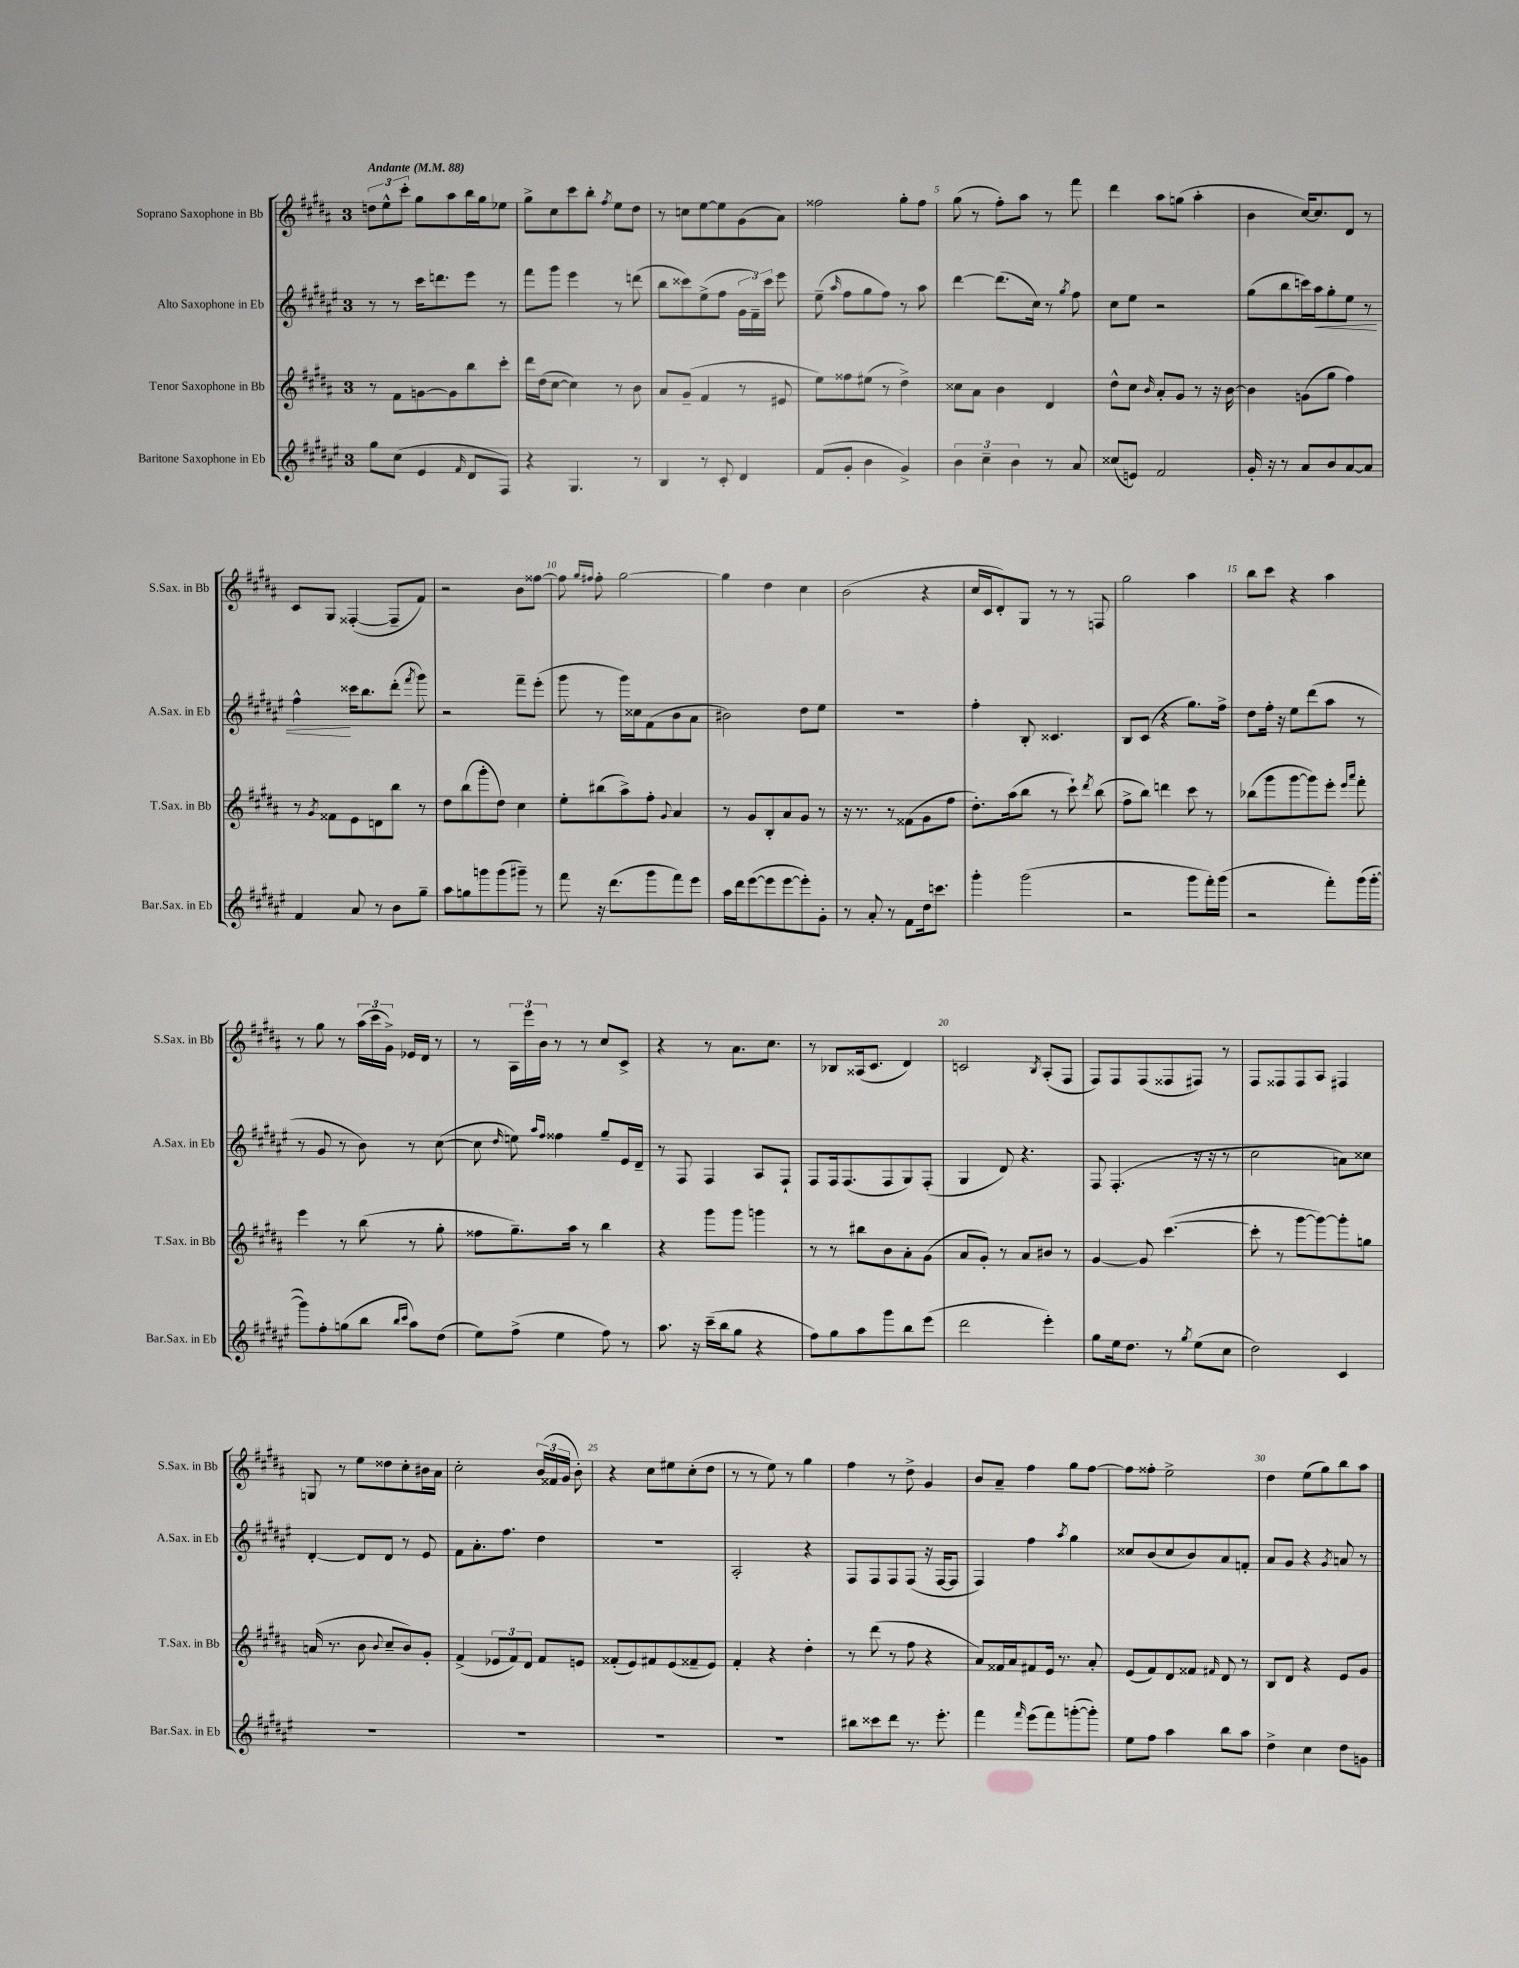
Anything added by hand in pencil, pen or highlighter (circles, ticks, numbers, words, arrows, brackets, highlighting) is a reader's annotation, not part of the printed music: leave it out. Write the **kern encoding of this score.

**kern	**kern	**kern	**kern
*staff4	*staff3	*staff2	*staff1
*clefG2	*clefG2	*clefG2	*clefG2
*k[f#c#g#d#a#e#]	*k[f#c#g#d#a#]	*k[f#c#g#d#a#e#]	*k[f#c#g#d#a#]
*M3/4	*M3/4	*M3/4	*M3/4
*MM88	*MM88	*MM88	*MM88
8gg#	8r	8r	12dd
.	.	.	12ee^^
(8cc#	8f#	8r	.
.	.	.	12ccc#'
4e#	[8g	16ccc#	8gg#
.	.	8.ddd	.
.	8g]	.	8aa#
16qqf#	.	.	.
8d#	8bb	8eee#	16bb
.	.	.	16gg#
8F#)	8ccc#'	8r	8ee-
=	=	=	=
4r	16ddd#	8fff#	8gg#^
.	(16dd#	.	.
.	[8cc#	8ggg#	8cc#
4.G#	4cc#])	4eee#	8ccc#
.	.	.	8bb'
.	.	.	8qff#
.	8r	8r	8ee
8r	8b	(8ddd	8dd#
=	=	=	=
4B	8a#	8bb	8r
.	(8g#~	8ccc##)	8cc
8r	4f#	(8ee#^	[8ee
8c#'	.	8ff#	8ee]
4d#	8r	24g#	(8g#
.	.	24f#~)	.
.	.	24ccc##	.
.	8e#	8eee#	8a#)
=	=	=	=
(8f#	8ee)	(8ee#~	2ff##
.	.	16qqaa#	.
8g#'	8ff##	8ff#	.
4b	(8ee#	8gg#	.
.	8r	8ff#)	.
4g#^)	4dd#^)	8r	8gg#'
.	.	8aa#	8ff##
=	=	=	=
6b	8cc##	[4ddd#	(8gg#
.	8a#	.	8r
6cc#~	.	.	.
.	4b	(8.ddd#]	8ff#')
6b	.	.	.
.	.	.	8aa#
.	.	16cc#)	.
8r	4d#	8r	8r
.	.	8qgg#	.
8a#	.	8ff#	8fff#
=	=	=	=
(8cc##	8dd#^^	8cc#	4ddd#
8e)	8cc#	8ee#	.
.	16qqb	.	.
2f#	8a#'	2r	8aa#
.	8g#	.	(8gg
.	8r	.	4aa#'
.	16r	.	.
.	[16b	.	.
=	=	=	=
16g#'	4b]	(8gg#	4b
16r	.	.	.
8r	.	8bb	.
8a#	(8g	16ccc)	[16cc#)
.	.	16aa#	8.cc#]
8b	8gg#	8gg#'	.
[8a#	4ff#)	8ee#	8d#
8a#]	.	8r	8r
=	=	=	=
4f#	8r	4ff#^^	8c#
.	8qg#	.	.
.	8f##	.	8G#
8a#	8e	16ccc##	([4F##'
.	.	8.bb	.
8r	8d	.	.
8b	8bb	(8ddd#'	8F##~]
.	.	8qfff#	.
8gg#~	8r	8ggg#)	8f#)
=	=	=	=
8aa#	8dd#	2r	2r
8gg	(8bb	.	.
8ggg	8ggg#'	.	.
(8ggg	8dd#)	.	.
8ggg#~)	4cc#	8fff#~	8b
8r	.	(8eee#'	[8ff##
=	=	=	=
8fff#	8ee'	8ggg#	8ff##]
.	.	.	16qqgg#
.	.	.	16qqff#
16r	(8bb#	8r	8ff#'
(8.ddd#	.	.	.
.	8aa#^)	16ggg#)	[2gg#
.	.	16cc##	.
8ggg#	8ff#'	(8f#	.
.	8qqg#	.	.
8fff#)	4a#	8b	.
8eee#	.	8a#	.
=	=	=	=
16aa#	8r	2b#)	4gg#]
16ddd#	.	.	.
([8eee#	8g#	.	.
8eee#]	8B'	.	4dd#
[8eee#	8a#	.	.
8eee#'])	8g#	8dd#	4cc#
8g#'	8r	8ee#	.
=	=	=	=
8r	16r	2.r	(2b
.	8.r	.	.
8a#'	.	.	.
8r	8r	.	.
8f#	(8f##	.	.
16dd#	8g#	.	4r
8.ccc	.	.	.
.	8ff#	.	.
=	=	=	=
4ggg#'	8.dd#')	4ff#'	16cc#
.	.	.	16c#
.	.	.	8d#')
.	(16aa#	.	.
(2ggg#	8bb	8B'	8G#
.	8r	4.c##	8r
.	8ccc#`)	.	8r
.	8qddd#	.	.
.	(8bb	.	8F
=	=	=	=
2r	8ff#^	8B	2gg#
.	8bb)	(8c#	.
.	4ddd	4r	.
8ggg#	8ccc#	8.gg#)	4aa#
16fff#')	8r	.	.
(16ggg#	.	16ff#^	.
=	=	=	=
2r	(8bb-	8dd#	8bb
.	8ggg#	16ff#'	8ccc#
.	.	16r	.
.	[8ggg#	8ee#	4r
.	8ggg#])	(8ddd#	.
8fff#')	8eee'	8aa#	4aa#
.	16qqeee	.	.
.	16qqaaa#	.	.
(16ggg#	8fff#'	8r	.
[16ggg#'	.	.	.
=	=	=	=
8ggg#])	4eee	8r	8r
8ff#'	.	8g#	8gg#
(8gg	8r	8r	8r
8bb	(8bb	8b)	(24aa#
.	.	.	24ccc#
.	.	.	24g#^)
16qqbb	.	.	.
16qqccc#	.	.	.
8aa#)	8r	8r	16e-
.	.	.	16d#
(8dd#	8gg#'	([8cc#	8r
=	=	=	=
8ee#)	8ff##	8cc#]	8r
.	.	16qqdd#	.
(8ff#^	8.gg#~)	8ee)	24A#
.	.	.	24eee
.	.	.	24b
.	.	16qqaa#	.
.	.	16qqff#	.
4ee#	.	4ff##	8r
.	16aa#	.	.
.	8r	.	8r
8ff#)	4bb	8gg#~	8cc#
8r	.	16e#	8c#^
.	.	16d#~	.
=	=	=	=
8.aa#	4r	8r	4r
.	.	8F#	.
16r	.	.	.
(16ccc#~	8ggg#	4F#	8r
16bb	.	.	.
8gg#	8ggg#	.	8.a#
4r	4ggg	8A#	.
.	.	.	8.cc#
.	.	8F#`	.
=	=	=	=
8ff#)	8r	8F#	8r
8gg#	8r	16F#	8B-
.	.	(8.F#	.
8aa#	8bb#	.	(16A##
.	.	.	8.c#
8ggg#	8b	8F#	.
8bb	8a#'	8G#)	4d#)
(8eee#	(8g#	(8F#'	.
=	=	=	=
2ddd#	8a#	4G#	2c
.	8g#')	.	.
.	8r	8d#)	.
.	8a#	4.r	.
.	.	.	8qB
4eee#')	8b#	.	(8A#'
.	8r	.	8F#
=	=	=	=
8gg#	[4g#	8F#	8F#)
16ee#	.	(4.F#'	8F#
8.dd#	.	.	.
.	8g#]	.	(8F#
8r	([4.ccc#	.	8F##
8qgg#	.	.	.
(8ee#	.	16r	8F#)
.	.	16r	.
8cc#	.	8r	8r
=	=	=	=
2dd#)	8ccc#']	2cc#	8F#
.	8r	.	8F##
.	[8ggg#	.	8F##
.	8ggg#_)	.	8A#
4c#	8ggg#']	8a)	4F#
.	8gg	8cc##	.
=	=	=	=
2.r	(16a	[4d#'	8G
.	8.r	.	.
.	.	.	8r
.	8b	8d#]	8ee
.	8qqb	.	.
.	8cc#~	8d#	8dd##
.	8b)	8r	8cc#'
.	8g#'	8e#	16b#
.	.	.	16a#
=	=	=	=
2.r	(4f#^	8f#	2cc#'
.	.	8.a#'	.
.	12e-	.	.
.	.	8.ff#	.
.	12f#)	.	.
.	12d#	.	.
.	8f#	4dd#	(24b
.	.	.	24f##
.	.	.	24g#
.	8e	.	8b')
=	=	=	=
2.r	(8f##'	2.r	4r
.	8e)	.	.
.	8f#	.	8cc#
.	(8e	.	8ee#
.	8f##~	.	(8cc#'
.	8e)	.	8dd#
=	=	=	=
2.r	4f#'	2A#'	8r
.	.	.	8r
.	4r	.	8ee)
.	.	.	8r
.	4dd#'	4r	4gg#
=	=	=	=
8bb#	8r	8F#	4ff#
8ccc##	(8ddd#	8F#	.
8ddd#	8r	8F#	8r
8.r	8ff#	(8F#	8dd#^
.	4r	16r	4g#
8.eee#'	.	[16F#	.
.	.	8F#]	.
=	=	=	=
4fff#	8a#)	4F#)	8b
.	16f##	.	8a#~
.	16a#	.	.
16qqfff#	.	.	.
(8eee#	8f#	4ff#	4ff#
8fff#)	16e	.	.
.	8.r	.	.
.	.	8qaa#	.
([8ggg'	.	4gg#	8gg#
8ggg'])	8a#'	.	[8ff#
=	=	=	=
8ee#	(8e	8cc##	8ff#]
8ff#	8f#)	(8b	8ff##'
4aa#	8d#	8cc##	2ee^
.	8f##	8b)	.
.	16qqf#	.	.
8bb	8d#	8a#	.
8aa#	8r	8f'	.
=	=	=	=
4dd#^	8B	8a#	4dd#
.	8d#	8g#	.
4cc#	4r	4r	(8ee
.	.	.	8gg#)
.	.	8qg#	.
8dd#	8e	8a	8bb
8g	8g#	8r	8aa#
==	==	==	==
*-	*-	*-	*-
